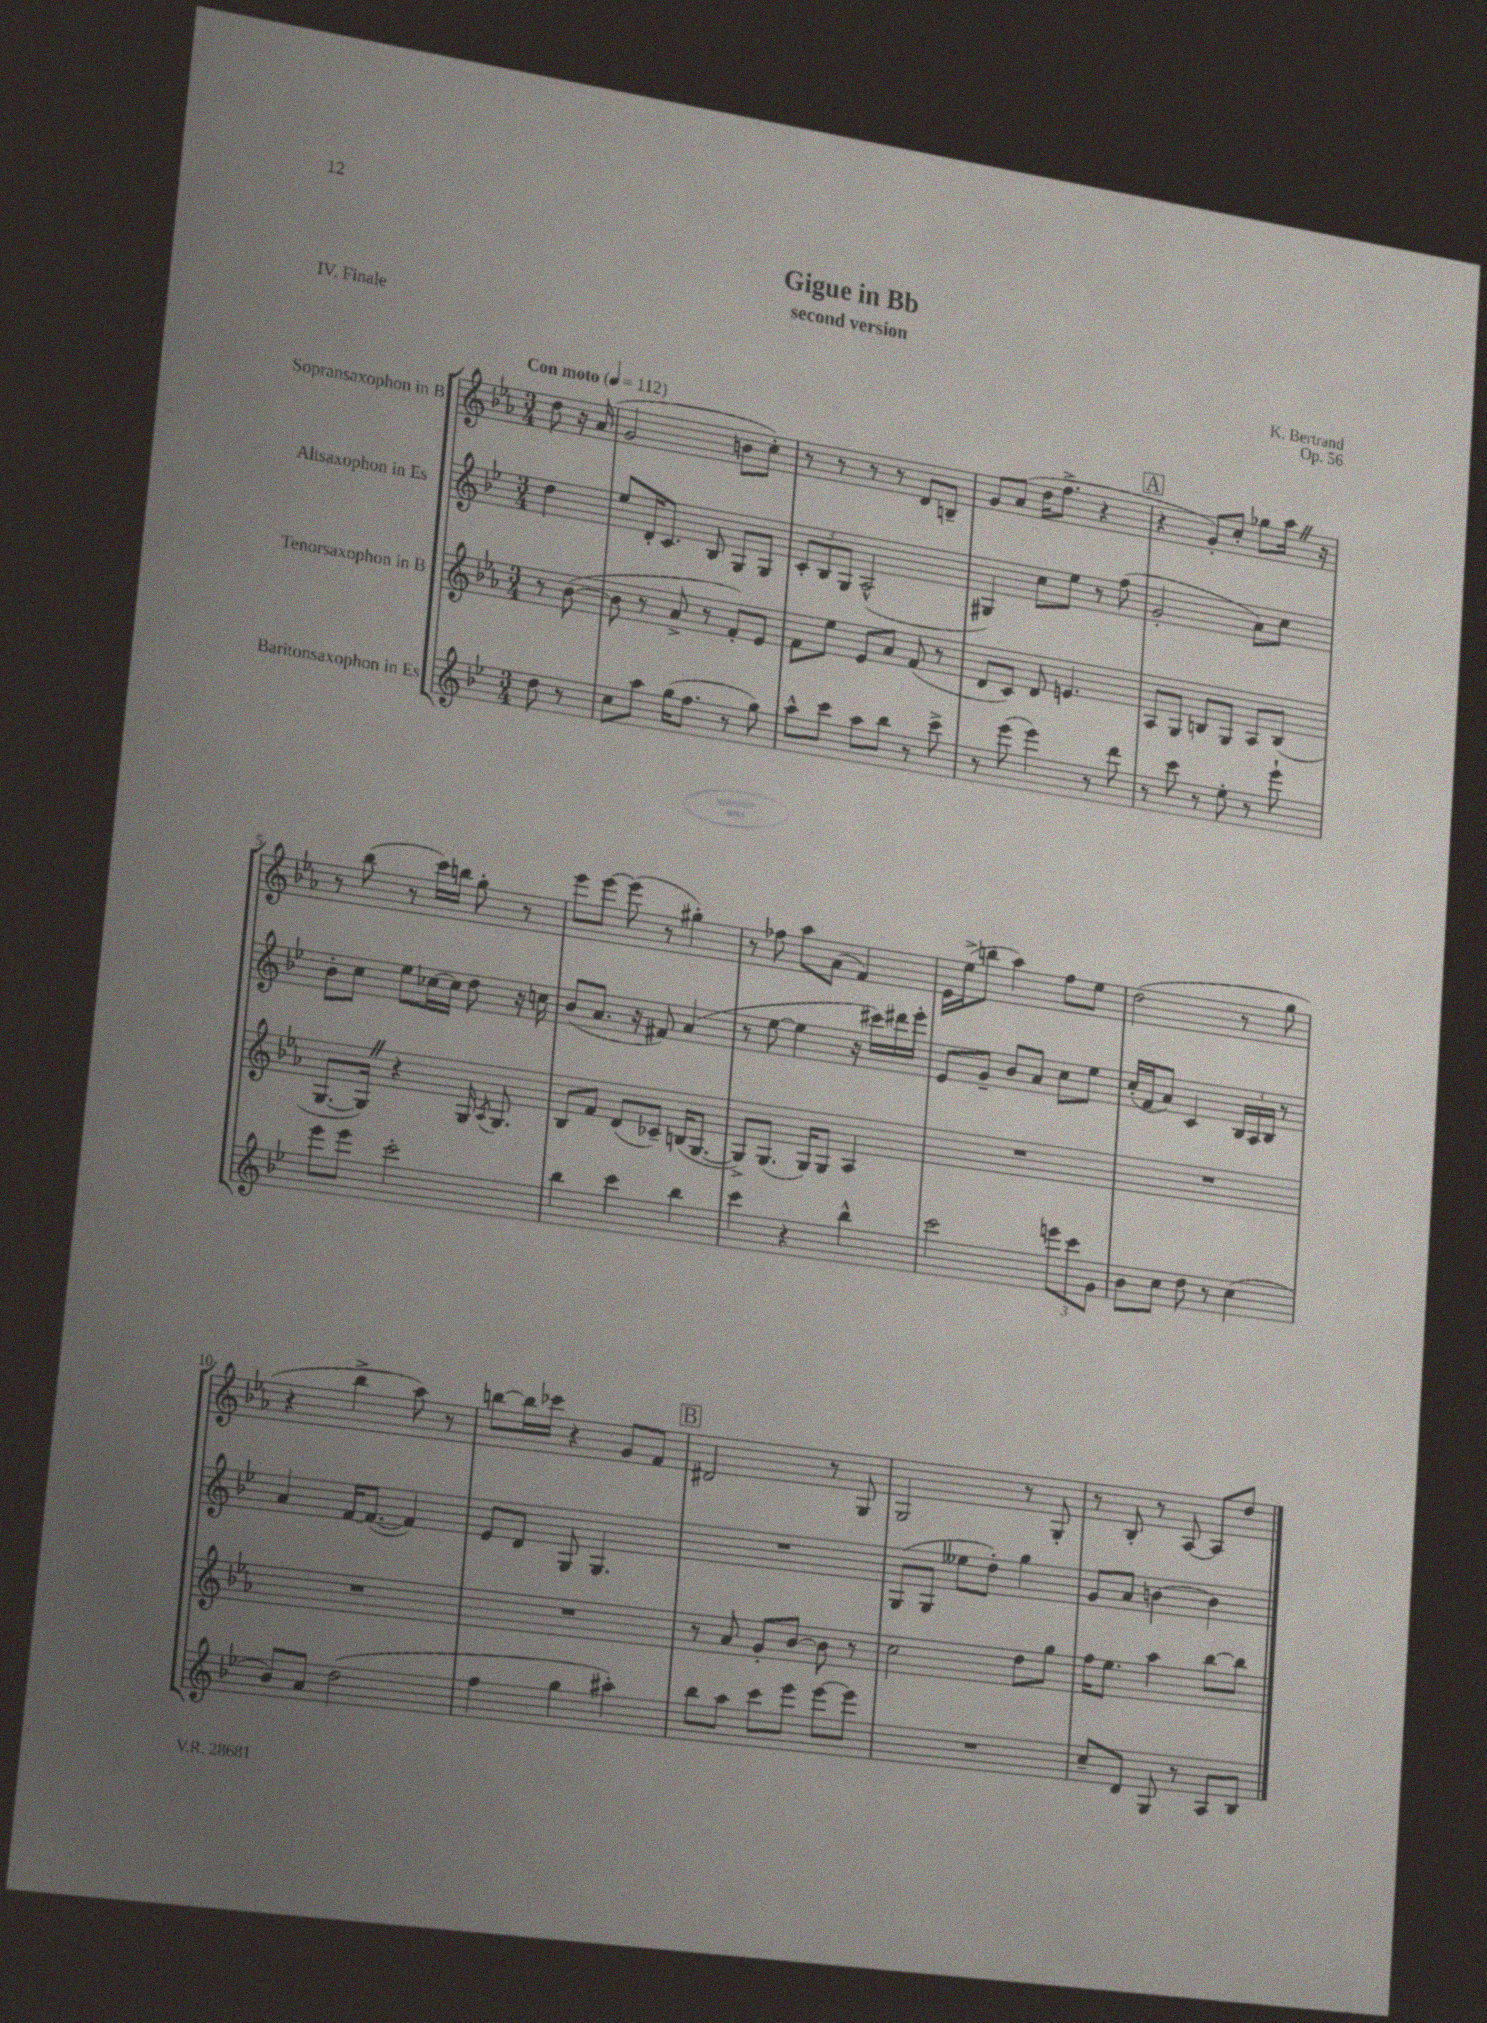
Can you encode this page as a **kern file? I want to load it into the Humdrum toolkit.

**kern	**kern	**kern	**kern
*staff4	*staff3	*staff2	*staff1
*clefG2	*clefG2	*clefG2	*clefG2
*k[b-e-]	*k[b-e-a-]	*k[b-e-]	*k[b-e-a-]
*M3/4	*M3/4	*M3/4	*M3/4
*MM112	*MM112	*MM112	*MM112
8dd\	8r	4dd\	8dd\
8r	([8b-\	.	16r
.	.	.	(16a-/
=	=	=	=
8cc\L	8b-\]	8ee-/L	2g/
8aa\J	8r	16d'/K	.
.	.	8.c/J	.
(16gg\LK	8a-^/	.	.
8.ff\J	.	.	.
.	8r	8B-/	.
8r	8f'/L)	8G/L	8b\L
8gg\)	8e-/J	8G/J	8cc'\J)
=	=	=	=
8aa^^\L	8f\L	12c'/L	8r
.	.	12B-/	.
8ccc\J	8ee-\J	.	8r
.	.	12G/J	.
8aa\L	8e-/L	(2A^^/	8r
8bb-\J	8a-/J	.	8r
8r	(8f/	.	8d/L
8ccc^\	8r	.	8B~/J
=	=	=	=
8r	8d/L	4G#/)	8g/L
(8eee-\	8c/J)	.	(8a-/J
4eee-\)	8d/	8cc\L	16dd\LK
.	.	.	8.ff^\J
.	4.e/	8ee-\J	.
8r	.	8r	4r
8ddd\	.	(8ff\	.
=	=	=	=
8r	8A-/L	2g'/	4r
8ccc\	8G/J	.	.
8r	8B/L	.	8g'/L)
8ee-'\	8G/J	.	8cc'/J
8r	8A-/L	8a\L)	8gg-\L
8eee-`\	(8B/J	8cc\J	16aa-\Jk
.	.	.	16r
=	=	=	=
8eee-\L	[8.G/L	8b-'\L	8r
8eee-\J	.	8cc\J	(8bb-\
.	16G/]Jk)	.	.
2ccc'\	4r	8ee-\L	8r
.	.	[16cc-\L	16ccc\LL)
.	.	16cc-\]JJ	16bb\JJ
.	16G/	8dd\	8gg'\
.	8qA-/	.	.
.	8.G/	.	.
.	.	16r	8r
.	.	16cc\	.
=	=	=	=
4bb-\	8B-/L	(8b-/L	8eee-\L
.	8f/J	8.a/J	[8eee-\J
4ccc\	(8d/L	.	(8eee-\]
.	.	16r	.
.	8c-~/J)	8f#/)	8r
4bb-\	(16B/LK	(4a/	4gg#'\)
.	[8.G/J	.	.
=	=	=	=
4ccc\	8G^/]L)	8r	8r
.	(8.G/J	[8ee-\	8ff-\
4r	.	4ee-\]	8aa-\L
.	16G/LK)	.	.
.	8G/J	.	(8a-\J
4bb-^^\	4A-/	16r	4f/)
.	.	16ccc#\LL)	.
.	.	16ddd#\	.
.	.	16eee-'\JJ	.
=	=	=	=
2ccc\	2.r	8e-/L	16e-\LL
.	.	.	(16ee-^\J
.	.	8g~/J	8bb\J
.	.	8b-/L	4aa-\)
.	.	8a/J	.
12eee\L	.	8cc\L	8ff\L
12ccc\	.	.	.
.	.	8ee-\J	8ee-\J
12g\J	.	.	.
=	=	=	=
8b-\L	2.r	(16cc'/LL	(2dd\
.	.	16f/J	.
8cc\J	.	8a/J)	.
8dd\	.	4c/	.
8r	.	.	.
(4cc\	.	24B-/LL	8r
.	.	24A/	.
.	.	24B-/JJ	.
.	.	8r	8gg\
=	=	=	=
8b-/L)	2.r	4a/	4r
8a/J	.	.	.
(2dd\	.	[16f/LK	4bb-^\
.	.	(8.f/_J	.
.	.	4f/])	8aa-\)
.	.	.	8r
=	=	=	=
4ff\	2.r	8e-/L	[8bb\L
.	.	8d/J	16bb\]L
.	.	.	16ccc-\JJ
4gg\	.	8G/	4r
.	.	4.G/	.
4aa#'\)	.	.	8g/L
.	.	.	8f/J
=	=	=	=
8bb-\L	8r	2.r	2d#/
8aa\J	8a-/	.	.
8ccc\L	8g'/L	.	.
8eee-\J	[8b-/J	.	.
[8eee-\L	8b-\]	.	8r
8eee-\]J	8r	.	8G/
=	=	=	=
2.r	2cc\	(8G/L	2G/
.	.	8G/J	.
.	.	8ee--\L	.
.	.	8dd'\J)	.
.	8dd\L	4gg\	8r
.	8gg\J	.	8G'/
=	=	=	=
8cc~/L	16ff\LK	8g/L	8r
.	8.ee-\J	.	.
8d/J	.	8a/J	8B-'/
8G/	4aa-\	[4b\	8r
8r	.	.	[8A-/
8A/L	[8bb-\L	4b\]	8A-/]L
8B-/J	8bb-\]J	.	8dd/J
==	==	==	==
*-	*-	*-	*-
